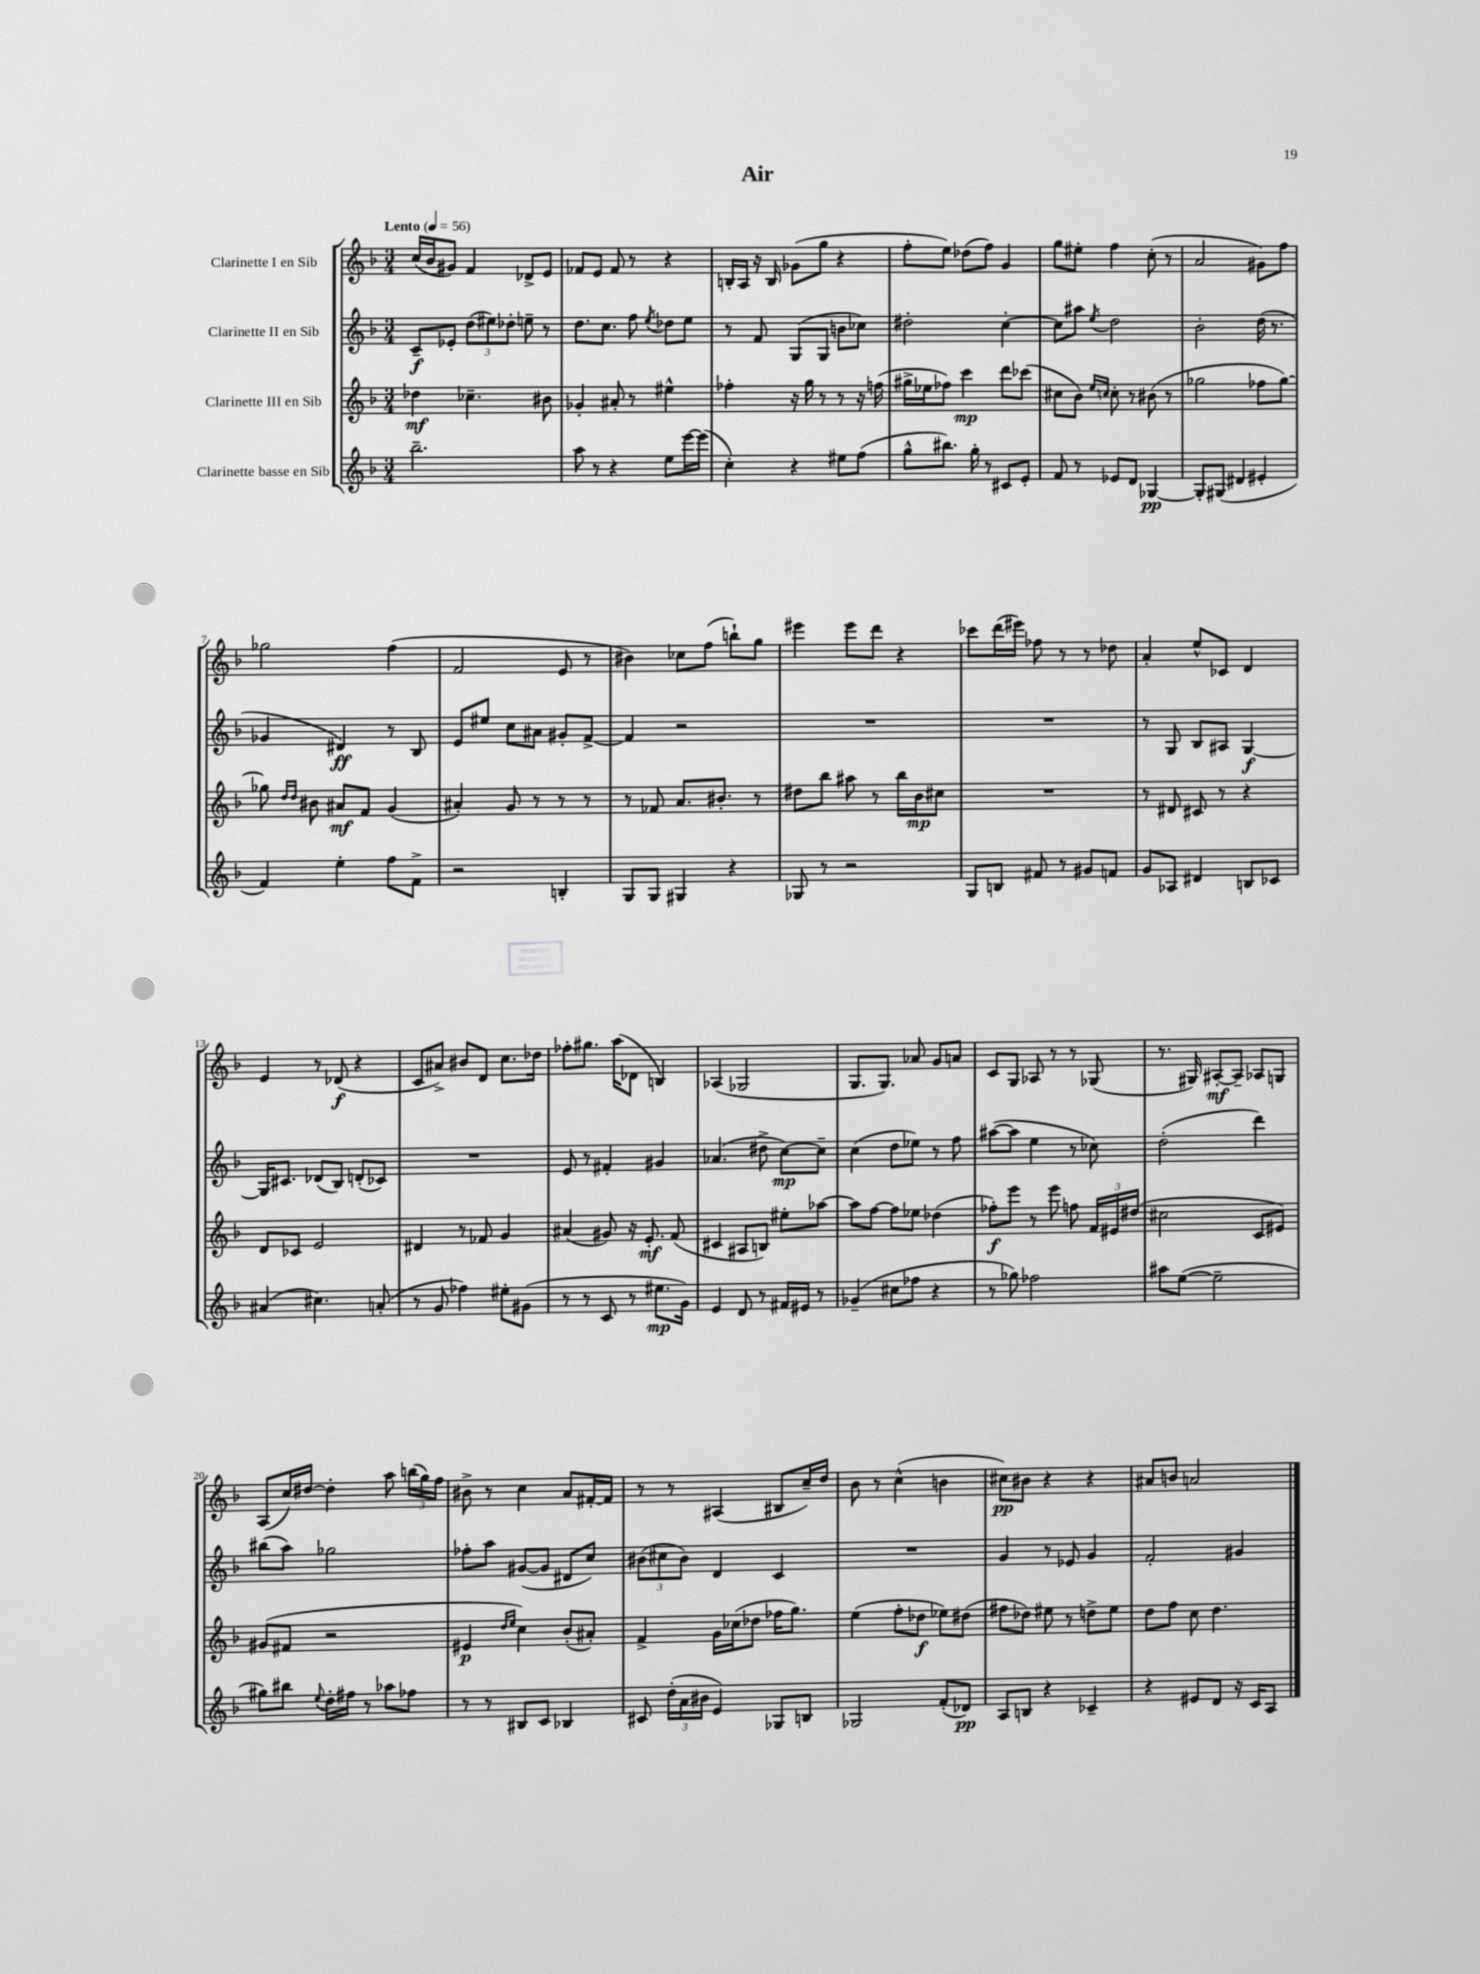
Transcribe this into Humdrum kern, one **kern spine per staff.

**kern	**dynam	**kern	**dynam	**kern	**dynam	**kern	**dynam
*part4	*part4	*part3	*part3	*part2	*part2	*part1	*part1
*staff4	*staff4	*staff3	*staff3	*staff2	*staff2	*staff1	*staff1
*I"Clarinette basse en Sib	*	*I"Clarinette III en Sib	*	*I"Clarinette II en Sib	*	*I"Clarinette I en Sib	*
*clefG2	*	*clefG2	*	*clefG2	*	*clefG2	*
*k[b-]	*	*k[b-]	*	*k[b-]	*	*k[b-]	*
*M3/4	*	*M3/4	*	*M3/4	*	*M3/4	*
*MM56	*	*MM56	*	*MM56	*	*MM56	*
=1	=1	=1	=1	=1	=1	=1	=1
!	!	!	!	!	!	!LO:TX:a:B:t=Lento	!
2.bb-~\	.	4dd-X\	mf	8c~/L	f	(16cc/LL	.
.	.	.	.	.	.	16b-/J	.
.	.	.	.	8e-X'/J	.	8g#X/J)	.
.	.	4.cc-X~\	.	(12dd\L	.	4f/	.
.	.	.	.	12ee#X\)	.	.	.
.	.	.	.	12dd-X'\J	.	.	.
.	.	.	.	8een~\	.	8d-X^/L	.
.	.	8b#X\	.	8r	.	8e/J	.
=2	=2	=2	=2	=2	=2	=2	=2
8aa\	.	4g-X'/	.	8.dd\L	.	8f-X/L	.
8r	.	.	.	.	.	8e/J	.
.	.	.	.	8.cc\J	.	.	.
4r	.	8a#X'/	.	.	.	8f-/	.
.	.	8r	.	8ff\	.	8r	.
.	.	.	.	8qee/	.	.	.
8ee\L	.	4ee#X^^\	.	8dd-X\L	.	4r	.
[16eee\L	.	.	.	8ee\J	.	.	.
(16eee\JJ]	.	.	.	.	.	.	.
=3	=3	=3	=3	=3	=3	=3	=3
4cc'\)	.	4ff-X'\	.	8r	.	16Bn'/LL	.
.	.	.	.	.	.	16A/JJ	.
.	.	.	.	8f/	.	16r	.
.	.	.	.	.	.	16B/	.
4r	.	16r	.	(8G/L	.	(8g-X\L	.
.	.	16gg\	.	.	.	.	.
.	.	8r	.	8G/J	.	8gg\J	.
8ee#X\L	.	8r	.	8bn\L	.	4r	.
(8ff\J	.	16r	.	8cc-X\J)	.	.	.
.	.	(16ffn\	.	.	.	.	.
=4	=4	=4	=4	=4	=4	=4	=4
8gg^^\L	.	16gg#X^\LL	.	2dd#X'\	.	8ff'\L	.
.	.	16ee-X\J	.	.	.	.	.
8.bb#X\J)	.	8ff-X\J)	.	.	.	8ee\J)	.
.	.	4ccc\	mp	.	.	(8dd-X\L	.
16gg'\	.	.	.	.	.	.	.
8r	.	.	.	.	.	8ff\J)	.
8c#X/L	.	8ddd\L	.	[4cc'\	.	4g/	.
8e'/J	.	(8ccc-X\J	.	.	.	.	.
=5	=5	=5	=5	=5	=5	=5	=5
8f/	.	8cc#X\L	.	8cc\L]	.	8gg\L	.
8r	.	8b-\J)	.	8aa#X\J	.	8ee#X'\J	.
.	.	16qqee/LL	.	.	.	.	.
.	.	16qqccn/JJ	.	8qee/	.	.	.
8e-X/L	.	8cc'\	.	2dd\	.	4ff\	.
8d/J	.	8r	.	.	.	.	.
[4G-X/	pp	(8b#X\	.	.	.	(8cc'\	.
.	.	8r	.	.	.	8r	.
=6	=6	=6	=6	=6	=6	=6	=6
8G-'/L]	.	2gg-X\	.	2b-'\	.	2a/	.
(8G#X/J	.	.	.	.	.	.	.
4d#X/	.	.	.	.	.	.	.
4e#X'/	.	8ff-X\L	.	(16dd\	.	8g#X\L)	.
.	.	.	.	8.r	.	.	.
.	.	[8gg-\J)	.	.	.	8ff\J	.
!!LO:LB:g=z
=7	=7	=7	=7	=7	=7	=7	=7
4f/)	.	8gg-X\]	.	4g-X/	.	2gg-X\	.
.	.	16qqdd/LL	.	.	.	.	.
.	.	16qqdd/JJ	.	.	.	.	.
.	.	8b#X\	.	.	.	.	.
4ee'\	.	8a#X/L	mf	4d#X/)	ff	.	.
.	.	8f/J	.	.	.	.	.
8ff\L	.	(4g/	.	8r	.	(4ff\	.
8f^\J	.	.	.	8B-/	.	.	.
=8	=8	=8	=8	=8	=8	=8	=8
2r	.	4a#X'/)	.	8e/L	.	2f/	.
.	.	.	.	8ee#X/J	.	.	.
.	.	8g/	.	8cc\L	.	.	.
.	.	8r	.	8a#X\J	.	.	.
4Bn'/	.	8r	.	8g#X'/L	.	8e/	.
.	.	8r	.	[8f^/J	.	8r	.
=9	=9	=9	=9	=9	=9	=9	=9
8G/L	.	8r	.	4f/]	.	4b#X\)	.
8G/J	.	8f-X/	.	.	.	.	.
4G#X/	.	8.a/L	.	2r	.	8cc-X\L	.
.	.	.	.	.	.	(8ff\J	.
.	.	8.b#X'/J	.	.	.	.	.
4r	.	.	.	.	.	8bbn`\L)	.
.	.	8r	.	.	.	8gg\J	.
=10	=10	=10	=10	=10	=10	=10	=10
8G-X/	.	8dd#X\L	.	2.r	.	4eee#X\	.
8r	.	8bb-\J	.	.	.	.	.
2r	.	8aa#X\	.	.	.	8eee#\L	.
.	.	8r	.	.	.	8ddd\J	.
.	.	16bb-\LL	.	.	.	4r	.
.	.	16b-\J	mp	.	.	.	.
.	.	8cc#X\J	.	.	.	.	.
=11	=11	=11	=11	=11	=11	=11	=11
8G/L	.	2.r	.	2.r	.	8ccc-X\L	.
8Bn/J	.	.	.	.	.	(16ddd\L	.
.	.	.	.	.	.	16eee#X\JJ)	.
8f#X/	.	.	.	.	.	8ff-X\	.
8r	.	.	.	.	.	8r	.
8g#X/L	.	.	.	.	.	8r	.
8fn/J	.	.	.	.	.	8dd-X\	.
=12	=12	=12	=12	=12	=12	=12	=12
8g/L	.	8r	.	8r	.	4a'/	.
8A-X/J	.	8d#X/	.	8G/	.	.	.
4d#X/	.	8c#X/	.	8B-/L	.	8ee^^/L	.
.	.	8r	.	8A#X/J	.	8c-X/J	.
8Bn/L	.	4r	.	[4G/	f	4d/	.
8c-X/J	.	.	.	.	.	.	.
!!LO:LB:g=z
=13	=13	=13	=13	=13	=13	=13	=13
(4a#X/	.	8d/L	.	16G/KL]	.	4e/	.
.	.	.	.	8.c#X/J	.	.	.
.	.	8c-X/J	.	.	.	.	.
4.cc#X\)	.	2e/	.	(8d-X/L	.	8r	.
.	.	.	.	8B-/J)	.	(8d-X/	f
.	.	.	.	(8dn'/L	.	4r	.
(8an'/	.	.	.	8c-X/J)	.	.	.
=14	=14	=14	=14	=14	=14	=14	=14
8r	.	4d#X/	.	2.r	.	8c/L	.
8g/	.	.	.	.	.	8a#X^/J)	.
4ff-X\)	.	8r	.	.	.	8b#X/L	.
.	.	8f-X/	.	.	.	8d/J	.
8ee#X'\L	.	4g/	.	.	.	8.cc\L	.
(8g#X\J	.	.	.	.	.	.	.
.	.	.	.	.	.	16dd-X\Jk	.
=15	=15	=15	=15	=15	=15	=15	=15
8r	.	(4a#X/	.	8e/	.	8ff-X'\L	.
8r	.	.	.	8r	.	8.gg#X\J	.
8c/	.	8g#X/)	.	4f#X'/	.	.	.
.	.	.	.	.	.	(16aa\KL	.
8r	.	16r	.	.	.	8d-X\J	.
.	.	8.e'/	mf	.	.	.	.
8.ee#X\L	mp	.	.	4g#X/	.	4Bn/)	.
.	.	(8f/	.	.	.	.	.
16g\Jk)	.	.	.	.	.	.	.
=16	=16	=16	=16	=16	=16	=16	=16
4e/	.	4c#X/	.	(4.a-X/	.	(4A-X/	.
8d/	.	8A#X/L	.	.	.	2G-X/	.
8r	.	8Bn/J)	.	8dd#X^\	.	.	.
16f#X/LL	.	8ee#X'\L	.	[8cc\L)	mp	.	.
16e#X/JJ	.	.	.	.	.	.	.
8r	.	[8aa-X\J	.	8cc~\J]	.	.	.
=17	=17	=17	=17	=17	=17	=17	=17
(4g-X~/	.	8aa-\L]	.	(4cc\	.	8.G/L	.
.	.	[8ff\J	.	.	.	.	.
.	.	.	.	.	.	8.G/J)	.
8cc#X\L	.	8ff\L]	.	8dd\L	.	.	.
8ff-X\J	.	8ee-X\J	.	8ee-X\J)	.	8a-X/	.
4r	.	(4dd-X\	.	8r	.	8g/L	.
.	.	.	.	8ff\	.	8an/J	.
=18	=18	=18	=18	=18	=18	=18	=18
8r	.	8ff-X'\L)	f	([8aa#X\L	.	8c/L	.
8gg-X\)	.	8eee\J	.	8aa#\J]	.	8G/J	.
2ff-X\	.	8r	.	4ee\	.	8A-X/	.
.	.	8eee\	.	.	.	8r	.
.	.	8ffn\	.	8r	.	8r	.
.	.	24f/LL	.	8cc-X\)	.	(8G-X/	.
.	.	24e#X/	.	.	.	.	.
.	.	(24dd#X/JJ	.	.	.	.	.
=19	=19	=19	=19	=19	=19	=19	=19
8aa#X\L	.	2cc#X\	.	(2dd'\	.	8.r	.
([8ee\J	.	.	.	.	.	.	.
.	.	.	.	.	.	16G#X/)	.
2ee~\]	.	.	.	.	.	[8A#X'/L	mf
.	.	.	.	.	.	8A#~/J]	.
.	.	8c/L	.	4ddd\)	.	8A-X/L	.
.	.	8e#X/J)	.	.	.	8Gn/J	.
!!LO:LB:g=z
=20	=20	=20	=20	=20	=20	=20	=20
8gg#X\L)	.	(8g#X/L	.	(8bb#X\L	.	(8A/L	.
8bb#X\J	.	8f#X/J	.	8aa\J)	.	16cc/L)	.
.	.	.	.	.	.	[16dd#X/JJ	.
8qqee/	.	.	.	.	.	.	.
16dd'\LL	.	2r	.	2gg-X\	.	4dd#'\]	.
16ff#X\JJ	.	.	.	.	.	.	.
8r	.	.	.	.	.	.	.
8aa-X\L	.	.	.	.	.	8aa\	.
8ff-X\J	.	.	.	.	.	(24bbn\LL	.
.	.	.	.	.	.	24gg\)	.
.	.	.	.	.	.	24ff\JJ	.
=21	=21	=21	=21	=21	=21	=21	=21
8r	.	4e#X/	p	8ff-X'\L	.	8b#X^\	.
8r	.	.	.	8aa\J	.	8r	.
.	.	16qqdd/LL	.	.	.	.	.
.	.	16qqee/JJ	.	.	.	.	.
8B#X/L	.	4cc\)	.	([8g#X/L	.	4cc\	.
8c/J	.	.	.	8g#/J]	.	.	.
4B-X/	.	(8b-'/L	.	8d#X/L	.	8a/L	.
.	.	8a#X'/J)	.	8cc/J)	.	[16f#X'/L	.
.	.	.	.	.	.	16f#/JJ]	.
=22	=22	=22	=22	=22	=22	=22	=22
8c#X/	.	4f^/	.	(12b#X\L	.	8r	.
.	.	.	.	12cc#X\	.	.	.
(24dd'\LL	.	.	.	.	.	8r	.
24a\	.	.	.	12b#\J)	.	.	.
24b#X\JJ	.	.	.	.	.	.	.
4e/)	.	16g\LL	.	4d/	.	(4A#X/	.
.	.	(16cc-X\J	.	.	.	.	.
.	.	8dd-X\J	.	.	.	.	.
8G-X/L	.	16ff-X\KL	.	4c/	.	8B#X/L	.
.	.	8.gg\J)	.	.	.	.	.
8Bn/J	.	.	.	.	.	16cc~/L)	.
.	.	.	.	.	.	16dd/JJ	.
=23	=23	=23	=23	=23	=23	=23	=23
2G-X/	.	(4ee\	.	2.r	.	8b-\	.
.	.	.	.	.	.	8r	.
.	.	8ff'\L	.	.	.	(4cc^^\	.
.	.	8dd-X\J	f	.	.	.	.
(8f'/L	.	8ee-X\L)	.	.	.	4bn\	.
8d-X/J)	pp	(8dd#X\J	.	.	.	.	.
=24	=24	=24	=24	=24	=24	=24	=24
8A/L	.	8ff#X\L	.	4g/	.	8cc#X\L)	pp
8Bn/J	.	8dd-X\J)	.	.	.	8b#X\J	.
4r	.	8ee#X\	.	8r	.	4r	.
.	.	8r	.	8e-X/	.	.	.
4c-X~/	.	8ddn^\L	.	4g/	.	4r	.
.	.	8ee#\J	.	.	.	.	.
=25	=25	=25	=25	=25	=25	=25	=25
4r	.	8dd\L	.	2f'/	.	8a#X/L	.
.	.	8ff\J	.	.	.	8bn/J	.
8e#X/L	.	8cc\	.	.	.	2an/	.
8d/J	.	4.dd\	.	.	.	.	.
16r	.	.	.	4g#X/	.	.	.
16c/KL	.	.	.	.	.	.	.
8A/J	.	.	.	.	.	.	.
==	==	==	==	==	==	==	==
*-	*-	*-	*-	*-	*-	*-	*-
